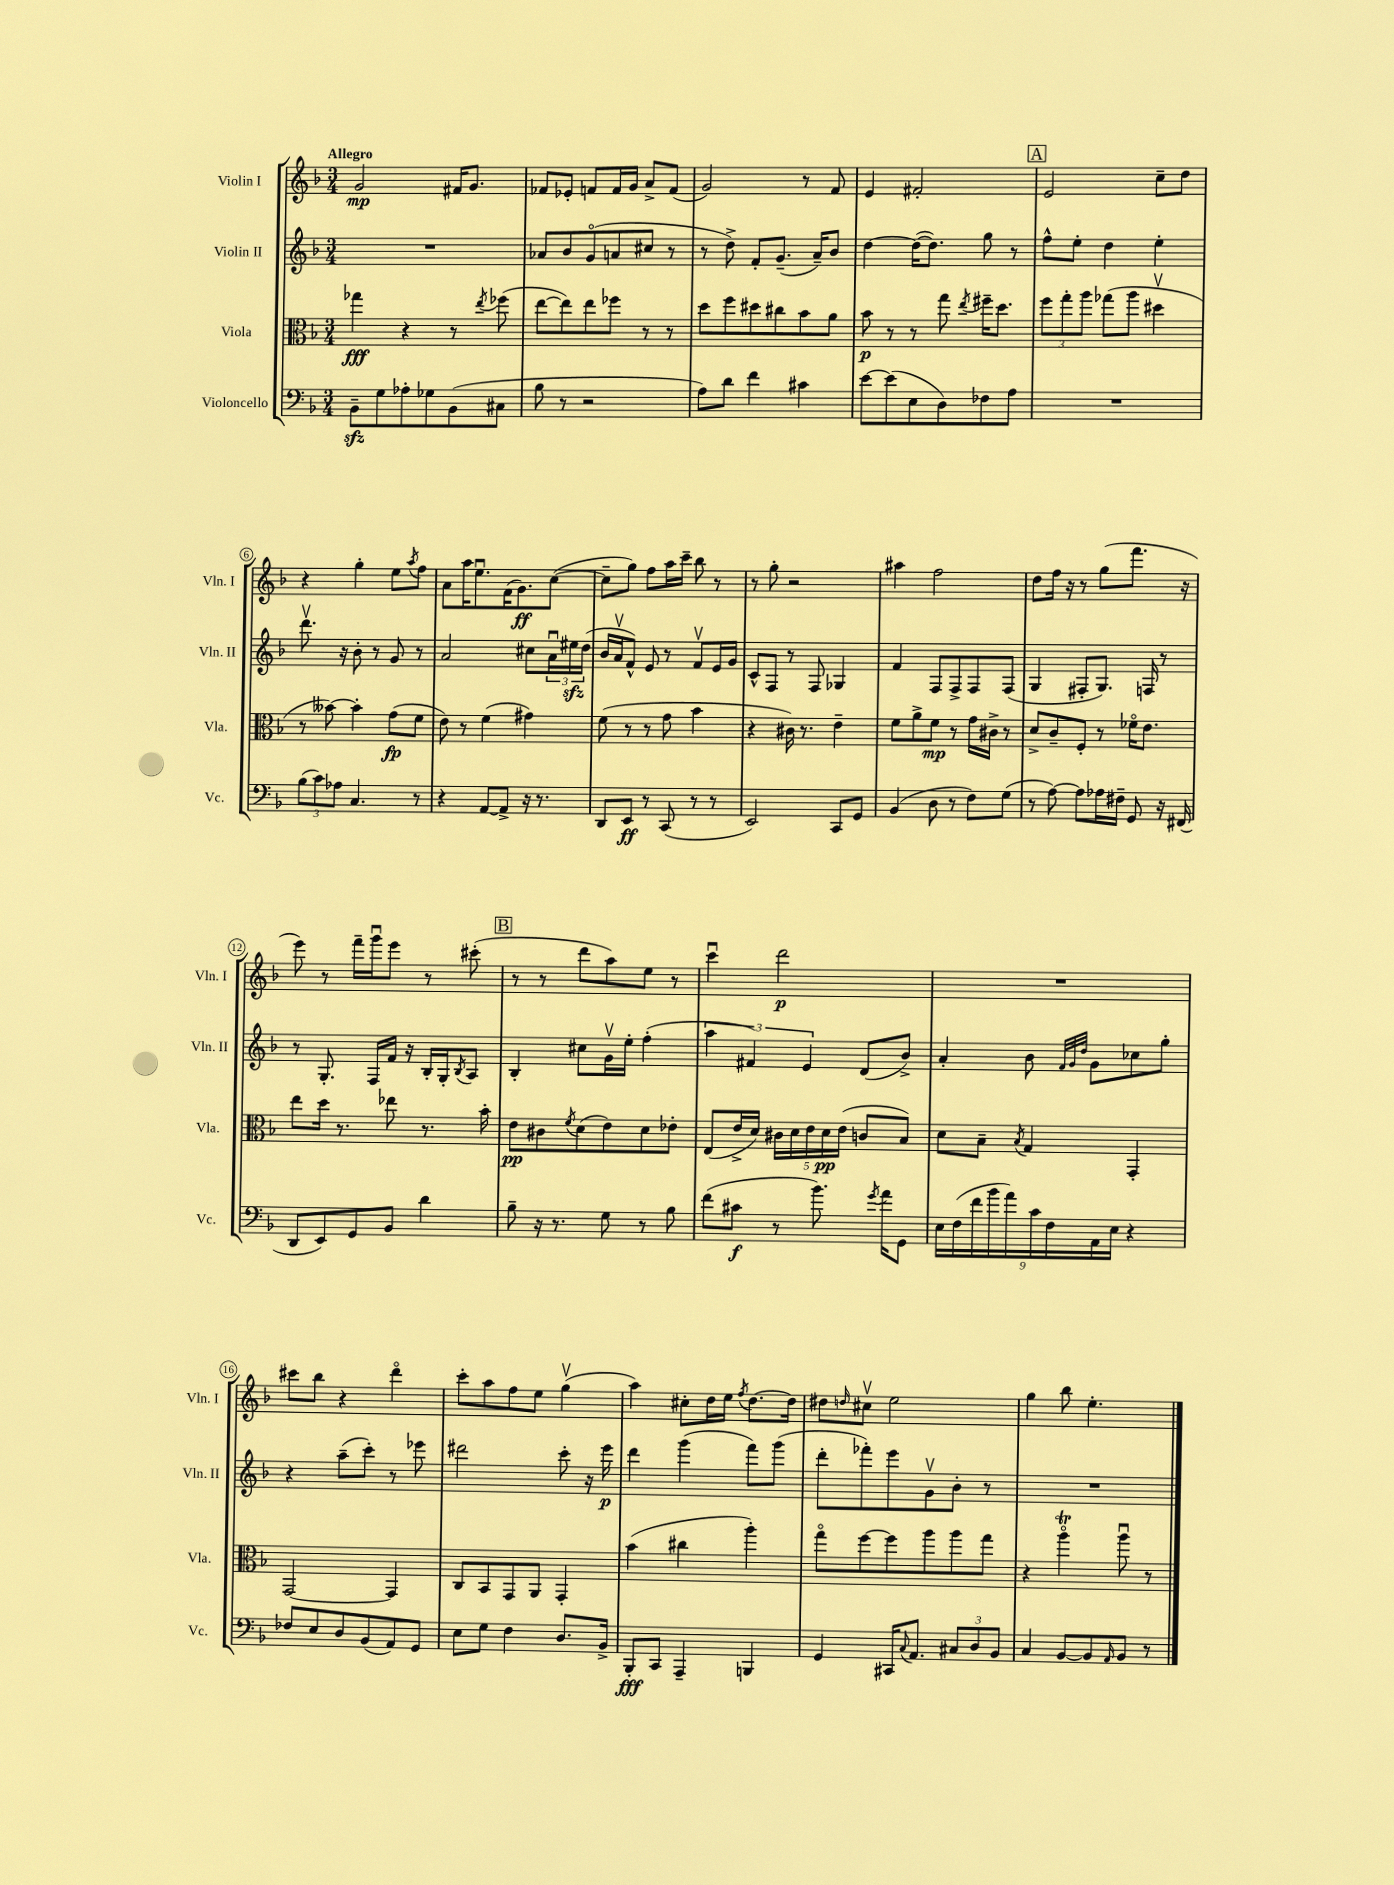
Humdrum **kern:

**kern	**kern	**kern	**kern
*staff4	*staff3	*staff2	*staff1
*clefF4	*clefC3	*clefG2	*clefG2
*k[b-]	*k[b-]	*k[b-]	*k[b-]
*M3/4	*M3/4	*M3/4	*M3/4
8BB-~	4gg-	2.r	2g
8G	.	.	.
8A-'	4r	.	.
8G-	.	.	.
(8BB-	8r	.	16f#
.	.	.	8.g
.	8qee	.	.
8C#	(8ff-	.	.
=	=	=	=
8B-	[8ee	8a-	8f-
8r	8ee])	8b-	8e-'
2r	8ee	(8go	8f
.	8ff-	8a	16f
.	.	.	16g
.	8r	8cc#	8a^
.	8r	8r	(8f
=	=	=	=
8A)	8dd	8r	2g)
8d	8ff	8dd^)	.
4f	8dd#	8f'	.
.	8cc#	(8.g~	.
4c#	8b-	.	8r
.	.	16a~)	.
.	8a	8b-	8f
=	=	=	=
[8e	8b-	[4dd	4e
(8e]	8r	.	.
8E	8r	(16dd_	2f#'
.	.	8.dd])	.
8D)	8gg	.	.
.	8qee	.	.
8F-	16ff#~	8gg	.
.	8.dd	.	.
8A	.	8r	.
=	=	=	=
2.r	12ff	8ff^^	2e
.	12gg'	.	.
.	.	8ee'	.
.	12aa	.	.
.	(8gg-	4dd	.
.	8aa	.	.
.	4dd#v	4ee'	8cc~
.	.	.	8dd
=	=	=	=
(12B-	8r	8.dddv	4r
12c)	.	.	.
.	[8b--)	.	.
12A-	.	.	.
.	.	16r	.
4.C	4b--']	8b-'	4gg'
.	.	8r	.
.	(8g	8g	8ee
.	.	.	8qaa
8r	8f	8r	8ff
=	=	=	=
4r	8e)	2a	8a
.	8r	.	16aa
.	.	.	8.eeu
[8AA	(4f	.	.
8AA^]	.	.	(16f
.	.	.	8.g)
16r	4g#)	8cc#	.
8.r	.	.	.
.	.	24au	([8cc
.	.	24ee#	.
.	.	(24dd	.
=	=	=	=
8DD	(8f	16b-	8cc~]
.	.	16av	.
8EE	8r	8f^^)	8gg)
8r	8r	8e	8ff
(8CC	8g	8r	16aa
.	.	.	16ccc~
8r	4b-	8fv	8bb-
8r	.	16e	8r
.	.	16g	.
=	=	=	=
2EE)	4r	8c^^	8r
.	.	8F	8gg'
.	16c#)	8r	2r
.	8.r	.	.
.	.	8F	.
8CC	4e~	4G-	.
8GG	.	.	.
=	=	=	=
(4BB-	8f	4f	4aa#
.	8a^	.	.
8D	8f	8F	2ff
8r	8r	8F^	.
8F)	16g	8F	.
.	16c#^	.	.
(8G	8r	(8F	.
=	=	=	=
8r	8d^	4G	8dd
[8A)	8c~	.	16ff
.	.	.	16r
8A]	8F'	8F#'	8r
16A-	8r	8.G)	(8gg
16F#~	.	.	.
8GG	16f-o	.	8.fff
.	8.e	16F	.
16r	.	8r	.
(16FF#	.	.	16r
=	=	=	=
8DD	8ee	8r	8eee)
8EE)	16dd	8.G'	8r
.	8.r	.	.
8GG	.	.	16fff~
.	.	16F	16gggu
8BB-	8ee-	16f	8eee
.	.	16r	.
4d	8.r	16B-'	8r
.	.	16G'	.
.	.	8qB-	.
.	.	8A	(8ccc#'
.	16b-'	.	.
=	=	=	=
8B-~	8e	4B-'	8r
16r	8c#	.	8r
8.r	.	.	.
.	8qf	.	.
.	(8d	8cc#	8ddd
8G	8e)	16gv	8aa)
.	.	16ee'	.
8r	8d	(4ff'	8ee
8B-	8e-'	.	8r
=	=	=	=
(8f	(8E	6aa	4cccu
8c#	16e^	.	.
.	.	6f#)	.
.	16d)	.	.
8r	20c#	.	2ddd
.	20d	.	.
.	.	6e	.
.	20e	.	.
8.b-)	.	.	.
.	20d	.	.
.	(20e	.	.
.	8c	(8d	.
8qg	.	.	.
16a	.	.	.
8GG	8B-)	8b-^)	.
=	=	=	=
18E	8d	4a'	2.r
(18F	.	.	.
18f	.	.	.
.	8B-~	.	.
18b-	.	.	.
18a)	.	.	.
.	8qB-	.	.
.	4G	8b-	.
18c	.	.	.
18F	.	.	.
.	.	32qqf	.
.	.	32qqg	.
.	.	32qqdd	.
.	.	8g	.
18AA	.	.	.
18E	.	.	.
4r	4GG'	8cc-	.
.	.	8gg'	.
=	=	=	=
8F-	[2GG	4r	8ccc#
8E	.	.	8bb-
8D	.	(8aa~	4r
(8BB-	.	8ccc')	.
8AA)	4GG]	8r	4dddo
8GG	.	8eee-	.
=	=	=	=
8E	8C	2ddd#	8ccc'
8G	8BB-	.	8aa
4F	8GG	.	8ff
.	8AA	.	8ee
8.D	4GG'	8ccc'	(4ggv
.	.	16r	.
16BB-^	.	16eee	.
=	=	=	=
8BBB-'	(4b-	4ddd	4aa)
8CC	.	.	.
4AAA~	4cc#	(4ggg	8cc#'
.	.	.	16dd
.	.	.	16ee
.	.	.	8qff
4BBB	4aa')	8fff)	[8.dd
.	.	(8ggg	.
.	.	.	16dd]
=	=	=	=
4GG	8ggo	8ddd'	8dd#
.	.	.	16qqdd
.	[8ff	8fff-')	8cc#v
16CC#	8ff]	8eee	2ee
8qqC	.	.	.
8.AA	.	.	.
.	8aa	8gv	.
12C#	8aa	8b-'	.
12D	.	.	.
.	8gg	8r	.
12BB-	.	.	.
=	=	=	=
4C	4r	2.r	4gg
[8BB-	4aao	.	8bb-
8BB-]	.	.	4.ee'
16qqAA	.	.	.
8BB-	8aau	.	.
8r	8r	.	.
==	==	==	==
*-	*-	*-	*-
